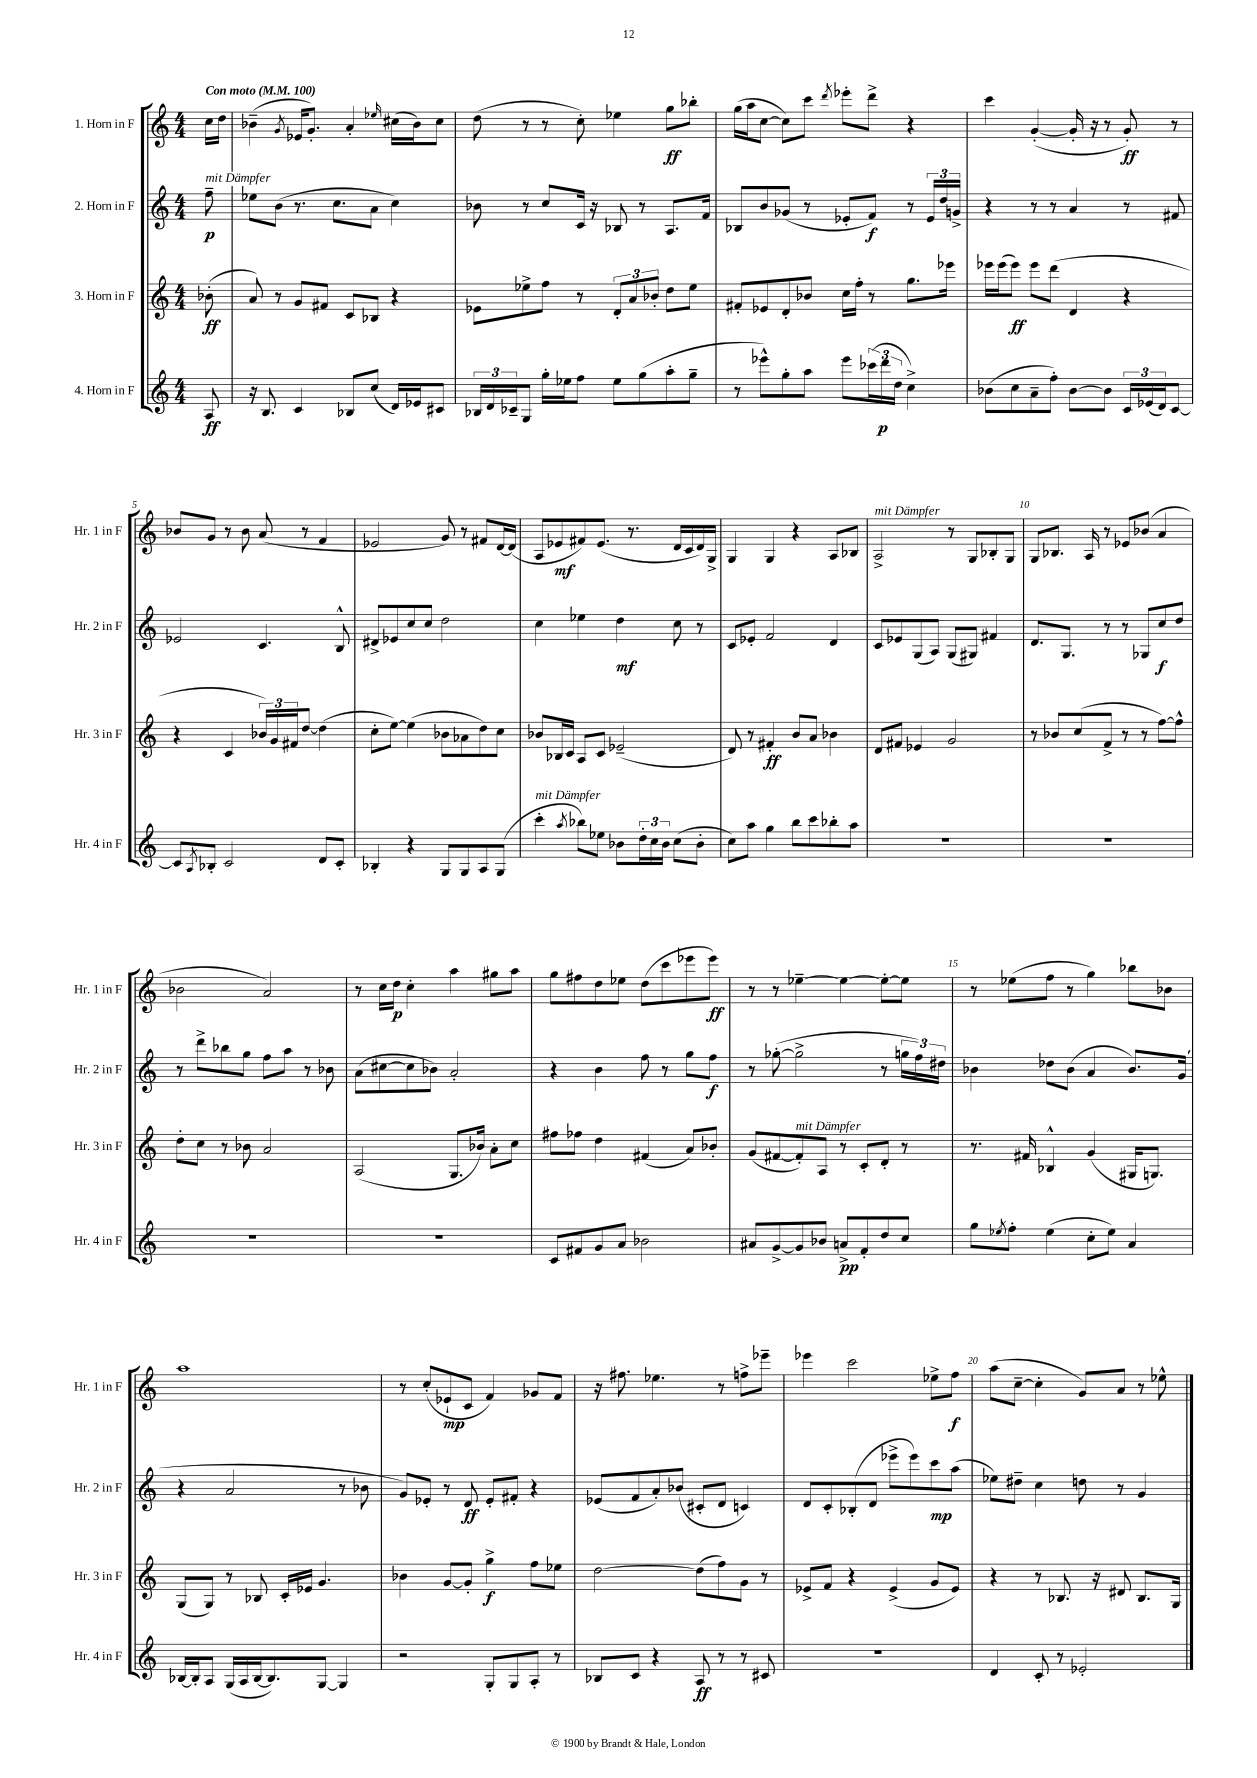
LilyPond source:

<<
\new StaffGroup <<
\new Staff = "s0" \with { instrumentName = "1. Horn in F" shortInstrumentName = "Hr. 1 in F" } {
    \clef treble \key c \major \numericTimeSignature \time 4/4 \partial 8 \tempo "Con moto" 4 = 100
    c''16 d''16 |
    bes'4--( \acciaccatura { g'8 } ees'16 g'8.-.) a'4-. \grace { ees''16 } cis''16( bes'16) cis''8 |
    d''8( r8 r8 c''8-.) ees''4 g''8\ff bes''8-. |
    g''16( a''16 c''8~ c''8) c'''8 \acciaccatura { d'''8 } ees'''8-. d'''8-> r4 |
    c'''4 g'4~-.( g'16-. r16 r8 g'8-.\ff) r8 |
    bes'8 g'8 r8 bes'8 a'8( r8 f'4 |
    ees'2 g'8) r8 fis'8 d'16~ d'16( |
    a8 ees'8\mf fis'8) ees'8.( r8. d'16 c'16 d'16) g16-> |
    g4 g4 r4 a8 bes8 |
    a2->^\markup { \italic "mit Dämpfer" } r8 g8 bes8-. g8 |
    g8 bes8. a16 r8 ees'8 bes'8( a'4 |
    bes'2 a'2) |
    r8 c''16 d''16\p c''4-. a''4 gis''8 a''8 |
    g''8 fis''8 d''8 ees''8 d''8( c'''8 ees'''8 ees'''8\ff) |
    r8 r8 ees''4~-- ees''4~ ees''8~-. ees''8 |
    r8 ees''8( f''8 r8 g''4) bes''8 bes'8 |
    a''1 |
    r8 c''8-.( ees'8-!\mp c'8 f'4) ges'8 f'8 |
    r16 fis''8. ees''4. r8 f''8-> ees'''8-- |
    ees'''4 c'''2 ees''8-> f''8\f |
    a''8( c''8~-- c''4-. g'8) a'8 r8 ees''8-^ \bar "|." |
}
\new Staff = "s1" \with { instrumentName = "2. Horn in F" shortInstrumentName = "Hr. 2 in F" } {
    \clef treble \key c \major \numericTimeSignature \time 4/4 \partial 8
    f''8--\p^\markup { \italic "mit Dämpfer" } |
    ees''8 b'8( r8. c''8. a'8 c''4) |
    bes'8 r8 c''8 c'16 r16 bes8 r8 a8. f'16 |
    bes8 b'8 ges'8( r8 ees'8-. f'8\f) r8 \tuplet 3/2 { ees'16 d''16 g'16-> } |
    r4 r8 r8 a'4 r8 fis'8 |
    ees'2 c'4. b8-^ |
    dis'8-> ees'8 c''8 c''8 d''2 |
    c''4 ees''4 d''4\mf c''8 r8 |
    c'8 ees'8-. f'2 d'4 |
    c'8 ees'8 g8( a8) g8( gis8) fis'4 |
    d'8. g8. r8 r8 ges8 c''8\f d''8 |
    r8 d'''8-> bes''8 g''8 f''8 a''8 r8 bes'8 |
    a'8( cis''8~ cis''8 bes'8) a'2-. |
    r4 b'4 f''8 r8 g''8 f''8\f |
    r8 ges''8~-.( ges''2-> r8 \tuplet 3/2 { g''16 f''16) dis''16 } |
    bes'4 des''8 bes'8( a'4 bes'8.) g'16( |
    r4 a'2 r8 bes'8 |
    g'8) ees'8-. r8 d'8\ff ees'8-. fis'8-. r4 |
    ees'8( f'8 a'8-.) bes'8( cis'8-. d'8 c'4) |
    d'8 c'8-. bes8-.( d'8 ees'''8-> ees'''8) c'''8\mp a''8( |
    ees''8) dis''8-- c''4 d''8 r8 g'4 \bar "|." |
}
\new Staff = "s2" \with { instrumentName = "3. Horn in F" shortInstrumentName = "Hr. 3 in F" } {
    \clef treble \key c \major \numericTimeSignature \time 4/4 \partial 8
    bes'8-.\ff( |
    a'8) r8 g'8 fis'8 c'8 bes8 r4 |
    ees'8 ees''8-> f''8 r8 \tuplet 3/2 { d'8-. a'8 bes'8-. } d''8 ees''8 |
    fis'8-. ees'8 d'8-. bes'8 c''16 f''16-. r8 g''8. ees'''16 |
    ees'''16 ees'''16( ees'''8\ff) ees'''8 d'''8( d'4 r4 |
    r4 c'4 \tuplet 3/2 { bes'16) g'16 fis'16 } d''8~ d''4( |
    c''8-. e''8~) e''4( bes'8 aes'8 d''8) c''8 |
    bes'8 bes16 c'16 a8 c'8 ees'2--( |
    d'8) r8 fis'4-.\ff b'8 a'8 bes'4 |
    d'8 fis'8 ees'4 g'2 |
    r8 bes'8 c''8( f'8-> r8 r8 f''8~) f''8-^ |
    d''8-. c''8 r8 bes'8 a'2 |
    a2( g8. bes'16) a'8-. c''8 |
    fis''8 fes''8 d''4 fis'4( a'8) bes'8-. |
    g'8( fis'8~ fis'8-.^\markup { \italic "mit Dämpfer" }) a8 r8 c'8-. d'8-. r8 |
    r8. fis'16 bes4-^ g'4( gis16 g8.) |
    g8( g8) r8 bes8 c'16-. ees'16 g'4. |
    bes'4 g'8~ g'8-. g''4->\f f''8 ees''8 |
    d''2~ d''8( f''8) g'8 r8 |
    ees'8-> f'8 r4 ees'4->( g'8 ees'8) |
    r4 r8 bes8. r16 dis'8 bes8. g16 \bar "|." |
}
\new Staff = "s3" \with { instrumentName = "4. Horn in F" shortInstrumentName = "Hr. 4 in F" } {
    \clef treble \key c \major \numericTimeSignature \time 4/4 \partial 8
    a8\ff |
    r16 b8. c'4 bes8 c''8( d'16) ees'16 cis'8 |
    \tuplet 3/2 { bes16 d'16 ces'16-- } g8 g''16-. ees''16 f''8 ees''8 g''8( a''8-. g''8-- |
    r8 ees'''8-^) g''8-. a''8 ees'''8 \tuplet 3/2 { ces'''16( d'''16\p d''16 } c''4->) |
    bes'8( c''8 a'8-- f''8-.) bes'8~ bes'8 \tuplet 3/2 { c'16 ees'16( d'16) } c'8~ |
    c'8 \acciaccatura { a8 } bes8-. c'2 d'8 c'8-. |
    bes4-. r4 g8 g8 a8 g8( |
    c'''4-.^\markup { \italic "mit Dämpfer" } \acciaccatura { a''8 } bes''8) ees''8 bes'8 \tuplet 3/2 { d''16-. c''16 bes'16 } c''8( bes'8-. |
    c''8) a''8 g''4 b''8 c'''8 bes''8-. a''8 |
    R1 |
    R1 |
    R1 |
    R1 |
    c'8 fis'8 g'8 a'8 bes'2 |
    ais'8 g'8~-> g'8 bes'8 a'8->\pp f'8-. d''8 c''8 |
    g''8 \acciaccatura { ees''8 } f''8-. ees''4( c''8-. ees''8) a'4 |
    bes16~ bes16-. a8 g16( a16 bes16~ bes8.) g8~ g4 |
    r2 g8-. g8 a8-. r8 |
    bes8 c'8 r4 a8\ff r8 r8 cis'8 |
    R1 |
    d'4 c'8-. r8 ees'2-. \bar "|." |
}
>>
>>
\layout { \context { \Score \override BarNumber.break-visibility = ##(#f #t #t) barNumberVisibility = #(every-nth-bar-number-visible 5) } }
